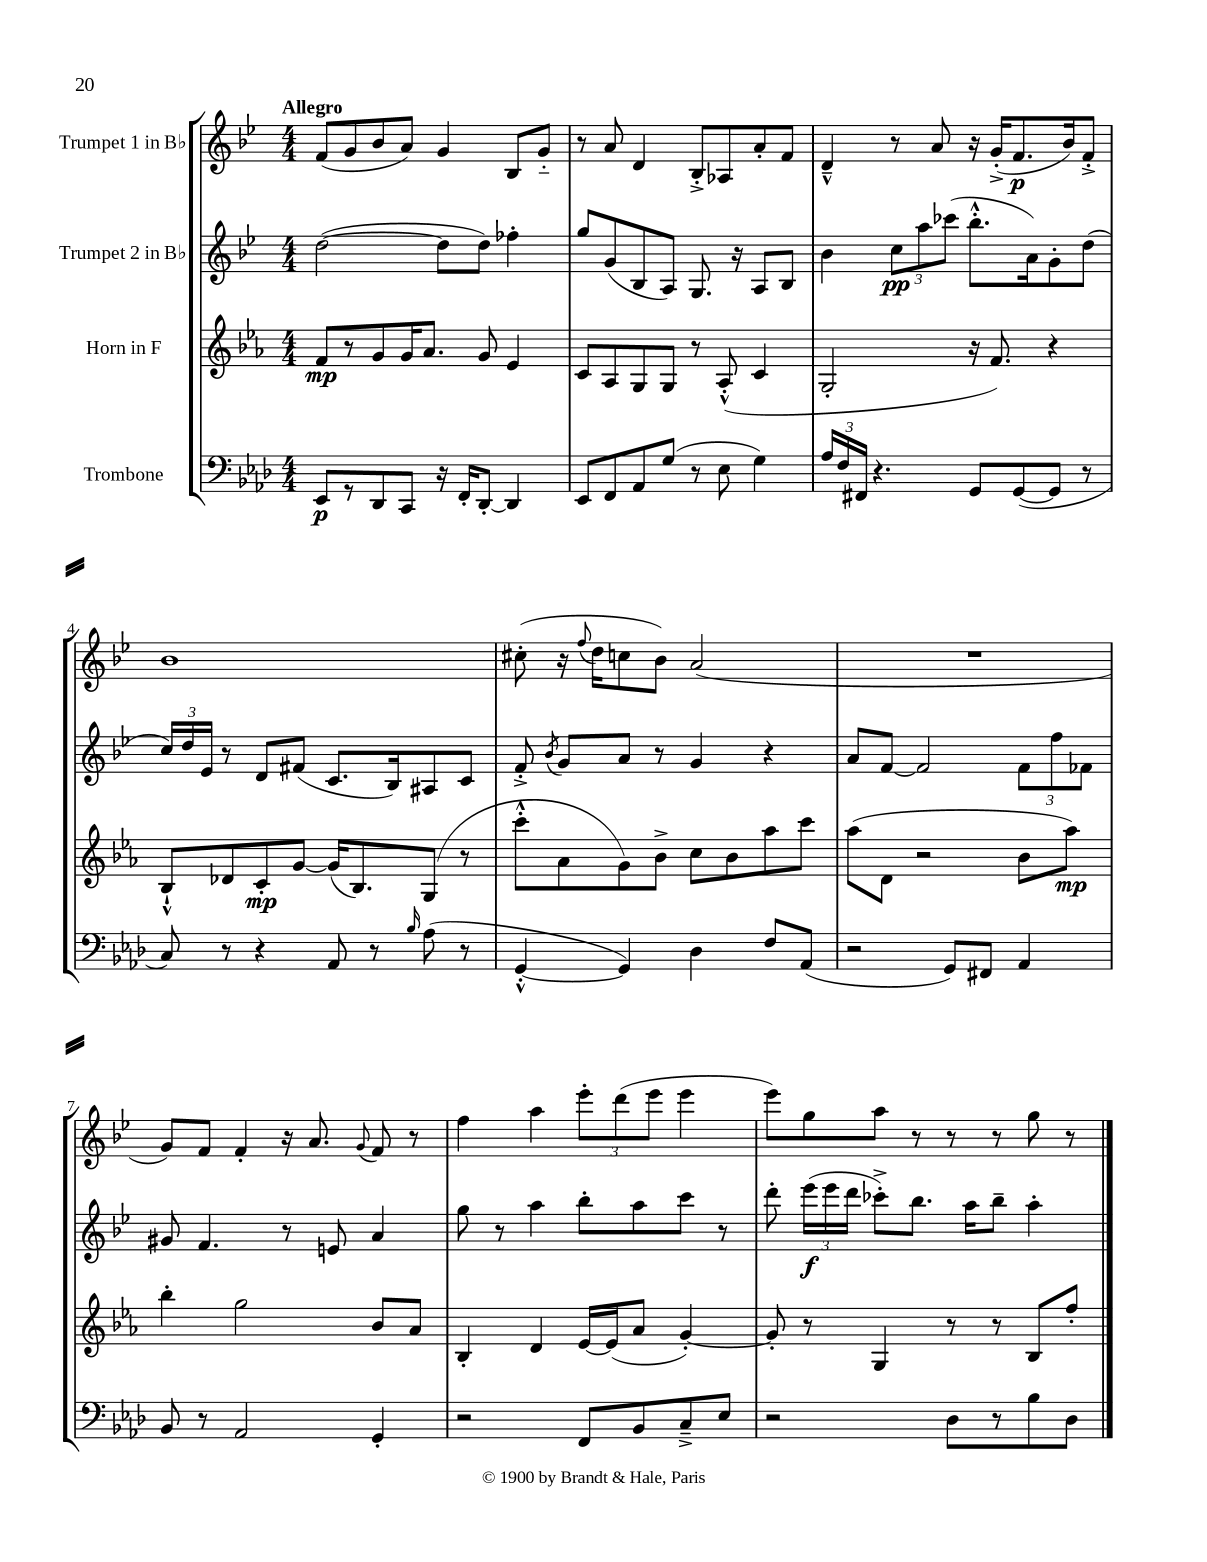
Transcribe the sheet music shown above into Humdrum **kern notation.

**kern	**dynam	**kern	**dynam	**kern	**dynam	**kern	**dynam
*part4	*part4	*part3	*part3	*part2	*part2	*part1	*part1
*staff4	*staff4	*staff3	*staff3	*staff2	*staff2	*staff1	*staff1
*I"Trombone	*	*I"Horn in F	*	*I"Trumpet 2 in B♭	*	*I"Trumpet 1 in B♭	*
*clefF4	*	*clefG2	*	*clefG2	*	*clefG2	*
*k[b-e-a-d-]	*	*k[b-e-a-]	*	*k[b-e-]	*	*k[b-e-]	*
*M4/4	*	*M4/4	*	*M4/4	*	*M4/4	*
=1	=1	=1	=1	=1	=1	=1	=1
!	!	!	!	!	!	!LO:TX:a:B:t=Allegro	!
8EE-/L	p	8f/L	mp	([2dd\	.	(8f/L	.
8r	.	8r	.	.	.	8g/	.
8DD-/	.	8g/	.	.	.	8b-/	.
8CC/J	.	16g/K	.	.	.	8a/J)	.
.	.	8.a-/J	.	.	.	.	.
16r	.	.	.	8dd\L]	.	4g/	.
16FF'/KL	.	.	.	.	.	.	.
[8DD-'/J	.	8g/	.	8dd\J)	.	.	.
4DD-/]	.	4e-/	.	4ff-X'\	.	8B-/L	.
.	.	.	.	.	.	8g/J	.
=2	=2	=2	=2	=2	=2	=2	=2
8EE-/L	.	8c/L	.	8gg/L	.	8r	.
8FF/	.	8A-/	.	(8g/	.	8a/	.
8AA-/	.	8G/	.	8B-/	.	4d/	.
(8G/J	.	8G/J	.	8A/J)	.	.	.
8r	.	8r	.	8.G/	.	8B-'^/L	.
8E-\	.	(8A-'^^/	.	.	.	8A-X/	.
.	.	.	.	16r	.	.	.
4G\)	.	4c/	.	8A/L	.	8a'/	.
.	.	.	.	8B-/J	.	8f/J	.
=3	=3	=3	=3	=3	=3	=3	=3
24A-/LL	.	2G'/	.	4b-\	.	4d~^^/	.
24F/	.	.	.	.	.	.	.
24FF#X/JJ	.	.	.	.	.	.	.
4.r	.	.	.	.	.	.	.
.	.	.	.	12cc\L	pp	8r	.
.	.	.	.	12aa\	.	.	.
.	.	.	.	.	.	8a/	.
.	.	.	.	(12ccc-X\J	.	.	.
8GG/L	.	16r	.	8.bb-'^^\L	.	16r	.
.	.	8.f/)	.	.	.	(16g'^/KL	.
([8GG/	.	.	.	.	.	8.f/	p
.	.	.	.	16a\k)	.	.	.
8GG/J]	.	4r	.	8g'\	.	.	.
.	.	.	.	.	.	16b-/k)	.
8r	.	.	.	(8dd\J	.	8f'^/J	.
!!LO:LB:g=z
=4	=4	=4	=4	=4	=4	=4	=4
8C/)	.	8B-`^^/L	.	24cc/LL)	.	1b-	.
.	.	.	.	24dd/	.	.	.
.	.	.	.	24e-/JJ	.	.	.
8r	.	8d-X/	.	8r	.	.	.
4r	.	8c'/	mp	8d/L	.	.	.
.	.	[8g/J	.	(8f#X/J	.	.	.
8AA-/	.	(16g/KL]	.	8.c/L	.	.	.
.	.	8.B-/)	.	.	.	.	.
8r	.	.	.	.	.	.	.
.	.	.	.	16B-/k)	.	.	.
16qqB-/	.	.	.	.	.	.	.
(8A-\	.	(8G/J	.	8A#X/	.	.	.
8r	.	8r	.	8c/J	.	.	.
=5	=5	=5	=5	=5	=5	=5	=5
[4GG'^^/	.	8ccc'^^\L	.	8f'^/	.	(8cc#X'\	.
.	.	.	.	8qb-/	.	.	.
.	.	8a-\	.	8g/L	.	16r	.
.	.	.	.	.	.	8qqff/	.
.	.	.	.	.	.	16dd\KL	.
4GG/])	.	8g\)	.	8a/J	.	8ccn\	.
.	.	8b-^\J	.	8r	.	8b-\J)	.
4D-\	.	8cc\L	.	4g/	.	(2a/	.
.	.	8b-\	.	.	.	.	.
8F/L	.	8aa-\	.	4r	.	.	.
(8AA-/J	.	8ccc\J	.	.	.	.	.
=6	=6	=6	=6	=6	=6	=6	=6
2r	.	(8aa-\L	.	8a/L	.	1r	.
.	.	8d\J	.	[8f/J	.	.	.
.	.	2r	.	2f/]	.	.	.
8GG/L)	.	.	.	.	.	.	.
8FF#X/J	.	.	.	.	.	.	.
4AA-/	.	8b-\L	.	12f\L	.	.	.
.	.	.	.	12ff\	.	.	.
.	.	8aa-\J)	mp	.	.	.	.
.	.	.	.	12f-X\J	.	.	.
!!LO:LB:g=z
=7	=7	=7	=7	=7	=7	=7	=7
8BB-/	.	4bb-'\	.	8g#X/	.	8g/L)	.
8r	.	.	.	4.f/	.	8f/J	.
2AA-/	.	2gg\	.	.	.	4f'/	.
.	.	.	.	8r	.	16r	.
.	.	.	.	.	.	8.a/	.
.	.	.	.	8en/	.	.	.
.	.	.	.	.	.	8qqg/	.
4GG'/	.	8b-/L	.	4a/	.	8f/	.
.	.	8a-/J	.	.	.	8r	.
=8	=8	=8	=8	=8	=8	=8	=8
2r	.	4B-'/	.	8gg\	.	4ff\	.
.	.	.	.	8r	.	.	.
.	.	4d/	.	4aa\	.	4aa\	.
8FF/L	.	[16e-/LL	.	8bb-'\L	.	12eee-'\L	.
.	.	(16e-/J]	.	.	.	.	.
.	.	.	.	.	.	(12ddd\	.
8BB-/	.	8a-/J	.	8aa\	.	.	.
.	.	.	.	.	.	12eee-\J	.
8C~^/	.	[4g'/)	.	8ccc\J	.	4eee-\	.
8E-/J	.	.	.	8r	.	.	.
=9	=9	=9	=9	=9	=9	=9	=9
2r	.	8g'/]	.	8ddd'\	.	8eee-\L)	.
.	.	8r	.	(24eee-\LL	f	8gg\	.
.	.	.	.	24eee-\	.	.	.
.	.	.	.	24ddd\JJ	.	.	.
.	.	4G/	.	8ccc-X'^\L)	.	8aa\J	.
.	.	.	.	8.bb-\J	.	8r	.
8D-\L	.	8r	.	.	.	8r	.
.	.	.	.	16aa\KL	.	.	.
8r	.	8r	.	8bb-~\J	.	8r	.
8B-\	.	8B-/L	.	4aa'\	.	8gg\	.
8D-\J	.	8ff'/J	.	.	.	8r	.
==	==	==	==	==	==	==	==
*-	*-	*-	*-	*-	*-	*-	*-
